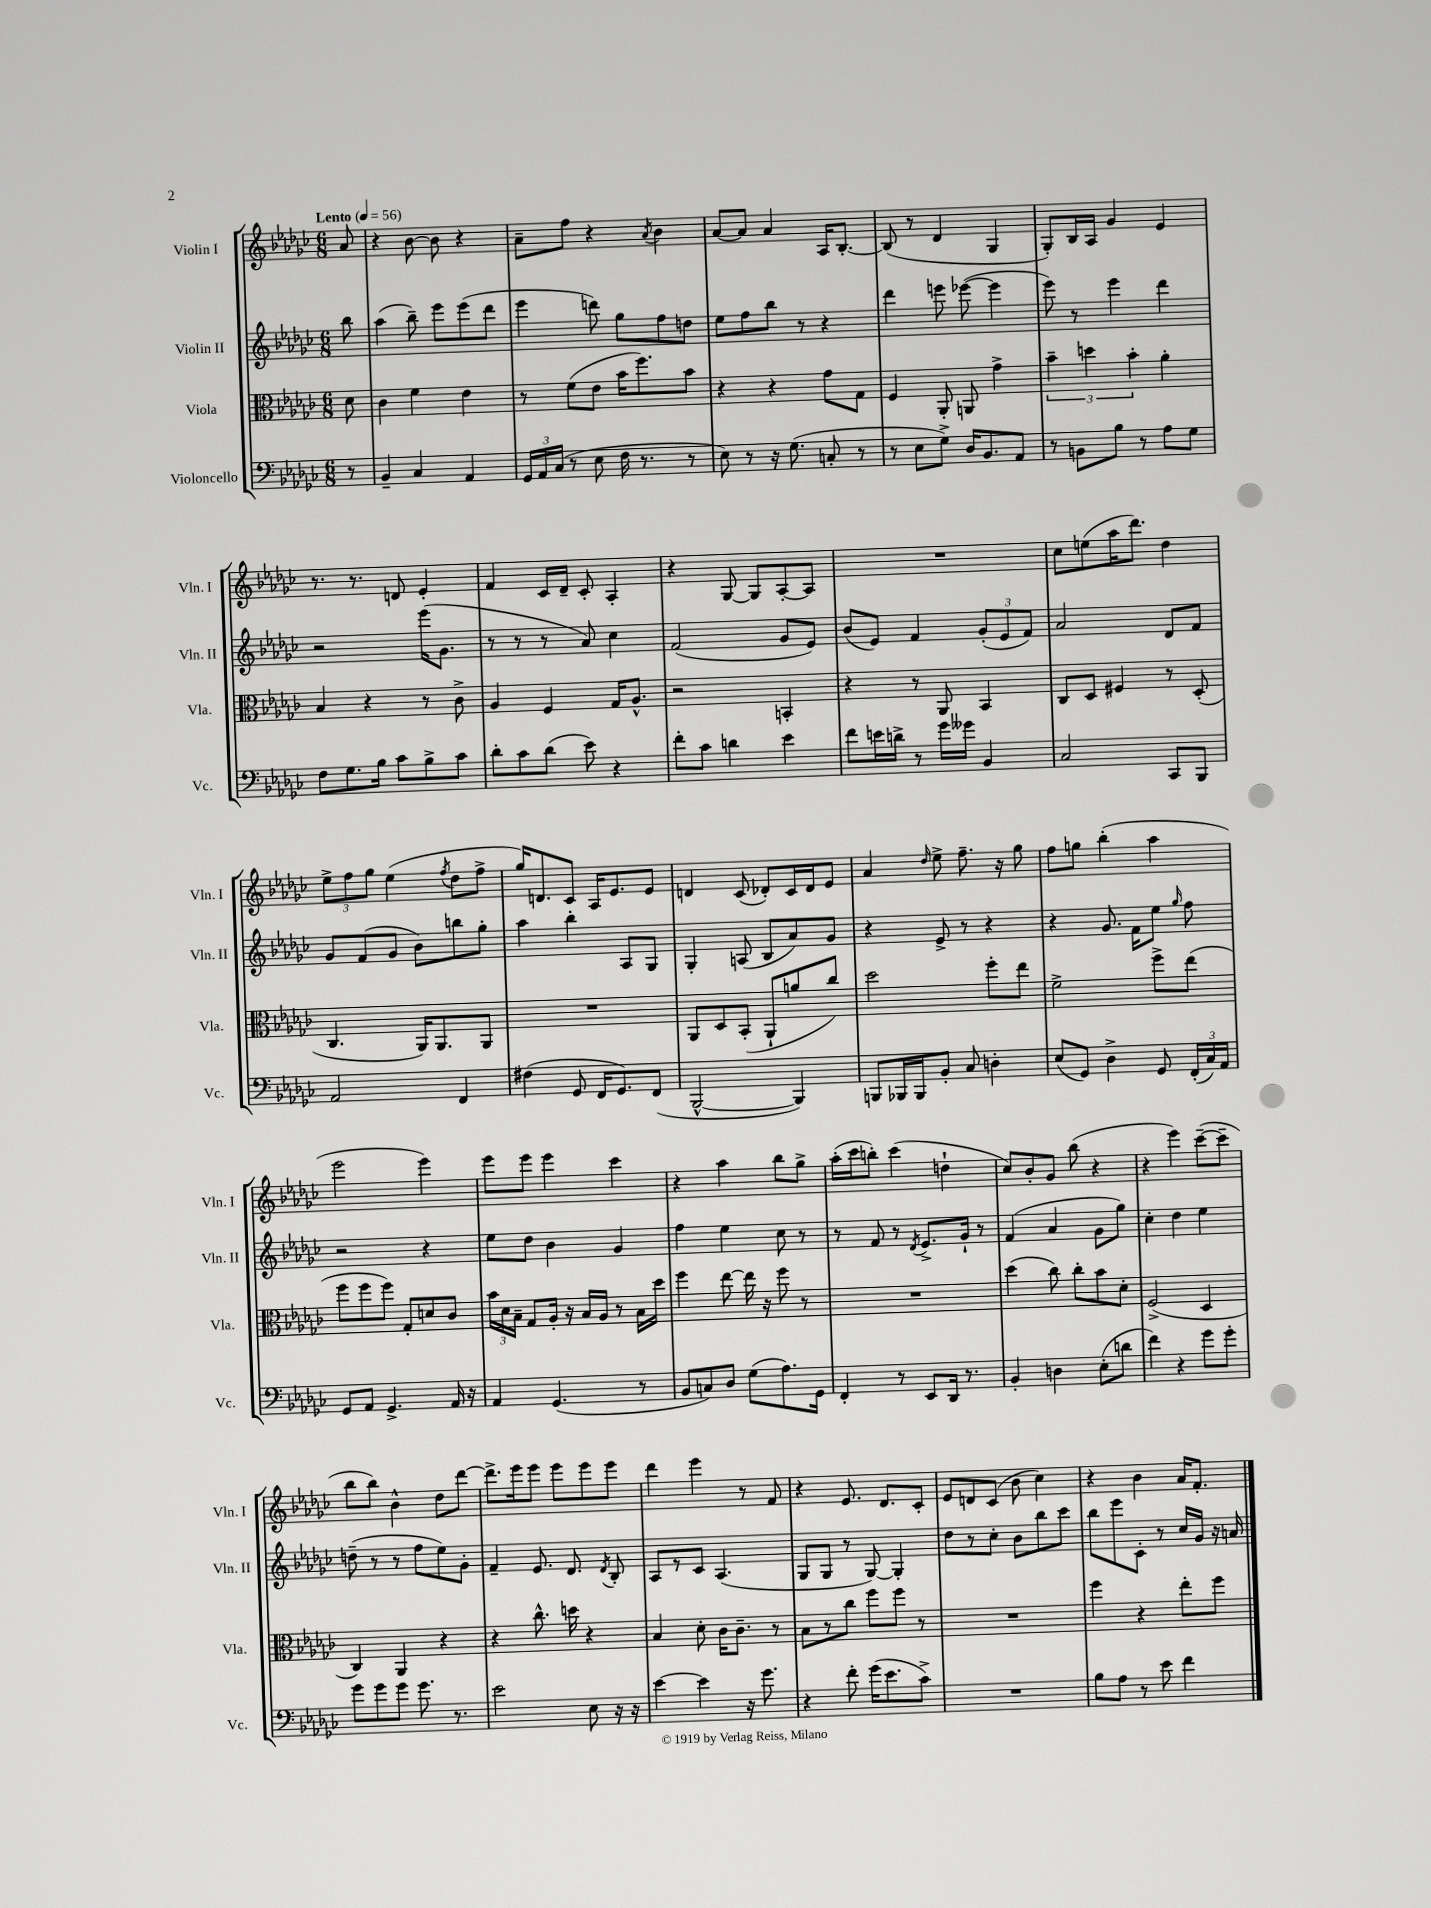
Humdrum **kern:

**kern	**kern	**kern	**kern
*part4	*part3	*part2	*part1
*staff4	*staff3	*staff2	*staff1
*I"Violoncello	*I"Viola	*I"Violin II	*I"Violin I
*I'Vc.	*I'Vla.	*I'Vln. II	*I'Vln. I
*clefF4	*clefC3	*clefG2	*clefG2
*k[b-e-a-d-g-c-]	*k[b-e-a-d-g-c-]	*k[b-e-a-d-g-c-]	*k[b-e-a-d-g-c-]
*M6/8	*M6/8	*M6/8	*M6/8
*MM56	*MM56	*MM56	*MM56
=	=	=	=
!	!	!	!LO:TX:a:B:t=Lento
8r	8d-\	8bb-\	8a-/
=1	=1	=1	=1
4BB-~/	4c-\	(4aa-\	4r
4C-/	4f\	8bb-~\)	[8b-\
.	.	8eee-\L	8b-\]
4AA-/	4e-\	(8eee-\	4r
.	.	8ddd-\J	.
=2	=2	=2	=2
24GG-/LL	8r	4eee-\	8a-~\L
24AA-/	.	.	.
(24C-/JJ	.	.	.
8r	(8f\L	.	8ff\J
8E-\	8e-\J	8dddn\)	4r
16F\	16b-\KL	8gg-\L	.
8.r	8.ff\)	.	.
.	.	.	8qa-/
.	.	8ff\	4b-\
8r	8b-\J	8ddn\J	.
=3	=3	=3	=3
8E-\)	4r	8ee-\L	[8a-/L
8r	.	8ff\	8a-/J]
16r	4r	8bb-\J	4a-/
(8.G-\	.	.	.
.	.	8r	.
8Cn'/	8g-\L	4r	16A-/KL
.	.	.	[8.B-'/J
8r	8G-\J	.	.
=4	=4	=4	=4
8r	4F/	4ddd-\	(8B-/]
8E-\L	.	.	8r
8G-^\J)	8AA-'/	8eeen\	4d-/
16D-/KL	8AAn/	([8eee-X\	.
8.BB-/	.	.	.
.	4g-^\	4eee-\]	4G-/
8AA-/J	.	.	.
=5	=5	=5	=5
8r	6b-~\	8eee-\)	8G-'/L)
8BBn\L	.	8r	16B-/L
.	6ddn\	.	.
.	.	.	16A-/JJ
8B-\J	.	4eee-\	4g-/
.	6b-'\	.	.
8r	.	.	.
8A-\L	4a-'\	4ddd-\	4e-/
8G-\J	.	.	.
!!LO:LB:g=z
=6	=6	=6	=6
8F\L	4B-/	2r	8.r
8.G-\	.	.	.
.	.	.	8.r
.	4r	.	.
16B-\Jk	.	.	.
8c-\L	.	.	8dn/
8B-^\	8r	(16eee-\KL	4e-'/
.	.	8.g-\J	.
8c-\J	8c-^\	.	.
=7	=7	=7	=7
8d-'\L	4A-/	8r	4f/
8c-\	.	8r	.
(8d-\J	4F/	8r	16c-/LL
.	.	.	16d-~/JJ
8e-\)	.	8a-/)	8c-'/
4r	16G-/KL	4cc-\	4A-'/
.	8.A-^^/J	.	.
=8	=8	=8	=8
8f'\L	2r	(2f/	4r
8c-\J	.	.	.
4dn\	.	.	[8G-/
.	.	.	8G-/L]
4e-\	4BBn'/	8g-/L	[8A-'/
.	.	8e-/J)	8A-/J]
=9	=9	=9	=9
8f\L	4r	(8b-/L	2.r
16en\L	.	8e-/J)	.
16dn^\JJ	.	.	.
8r	8r	4f/	.
16g-\LL	8AA-/	.	.
16g--X\JJ	.	.	.
4BB-/	4BB-/	(12g-'/L	.
.	.	12e-/	.
.	.	12f/J)	.
=10	=10	=10	=10
2C-/	8C-/L	2a-/	8cc-\L
.	8D-/J	.	(8een\
.	4F#X/	.	16aa-\K
.	.	.	8.ddd-\J)
8CC-/L	8r	8d-/L	4dd-\
8BBB-/J	(8D-'/	8f/J	.
!!LO:LB:g=z
=11	=11	=11	=11
2AA-/	4.C-/	8g-/L	12ee-^\L
.	.	.	12ff\
.	.	(8f/	.
.	.	.	12gg-\J
.	.	8g-/J	(4ee-\
.	16AA-/KL)	8b-\L)	.
.	8.AA-/	.	.
.	.	.	8qff/
4FF/	.	8bbn\	8dd-\L
.	8AA-/J	8gg-'\J	8ff^\J
=12	=12	=12	=12
(4F#X\	2.r	4aa-\	16gg-/KL)
.	.	.	8.dn/
8GG-/	.	4bb-'\	8c-/J
16FF/KL	.	.	16A-/KL
8.GG-/)	.	.	8.e-/
.	.	8A-/L	.
(8FF/J	.	8G-/J	8e-/J
=13	=13	=13	=13
[2BBB-^^/	8AA-/L	4G-'/	4dn/
.	8D-/	.	.
.	(8BB-'/J	(8An/	(8c-/
.	8AA-`/L	8B-/L	8d-X'/L)
4BBB-/])	8an/	8a-/)	16c-/L
.	.	.	16d-/J
.	8cc-/J)	8g-/J	8e-/J
=14	=14	=14	=14
8BBBn/L	2dd-\	4r	4a-/
16BBB-X/L	.	.	.
16BBB-/J	.	.	.
.	.	.	16qqdd-/
8BB-'/J	.	8e-^/	8ee-^\
8C-/	.	8r	8.ff~\
4Dn'\	8ff'\L	4r	.
.	.	.	16r
.	8ee-\J	.	8gg-\
=15	=15	=15	=15
(8E-/L	2f^\	4r	8ff\L
8GG-/J)	.	.	8ggn\J
4D-^\	.	8.g-/	(4bb-'\
.	.	16f\KL	.
8GG-/	8ff^\L	8ee-\J	4aa-\
.	.	16qqgg-/	.
(24FF'/LL	(8ee-\J	8ff\	.
24C-/)	.	.	.
24AA-/JJ	.	.	.
!!LO:LB:g=z
=16	=16	=16	=16
8GG-/L	8ff\L	2r	2eee-\
8AA-/J	8ff\	.	.
4.GG-^/	8ff\J)	.	.
.	8G-'/L	.	.
.	8dn/	4r	4eee-\)
16AA-/	8c-/J	.	.
16r	.	.	.
=17	=17	=17	=17
4AA-/	24b-\LL	8ee-\L	8eee-\L
.	24d-\	.	.
.	24B-~\JJ	.	.
.	8G-/L	8dd-\J	8eee-\J
(4.GG-/	16A-'/Jk	4b-\	4eee-\
.	16r	.	.
.	16B-/LL	.	.
.	16A-/JJ	.	.
.	8r	4g-/	4ccc-\
8r	16B-\LL	.	.
.	16dd-\JJ	.	.
=18	=18	=18	=18
8BB-/L	4ff\	4ff\	4r
8Cn/)	.	.	.
8D-/J	[8ee-\	4ee-\	4aa-\
(8G-\L	16ee-\]	.	.
.	16r	.	.
8.A-\)	8ff\	8cc-\	8bb-\L
.	8r	8r	8gg-^\J
16GG-\Jk	.	.	.
=19	=19	=19	=19
4FF'/	2.r	8r	(16aa-'\LL
.	.	.	16ccc-\J
.	.	8f/	8bbn'\J)
8r	.	8r	(4ccc-\
.	.	8qd-/	.
8EE-/L	.	8.e-^/L	.
16DD-/Jk	.	.	4ddn`\
8.r	.	16g-`/Jk	.
.	.	8r	.
=20	=20	=20	=20
4BB-'/	(4dd-\	(4f/	8cc-/L)
.	.	.	8b-'/
4Dn\	8cc-\)	4a-/	8g-/J
.	8cc-'\L	.	(8bb-\
(8E-'\L	8b-\	8g-\L	4r
8dn\J	8d-'\J	8gg-\J)	.
=21	=21	=21	=21
4f\)	(2F^/	4cc-'\	4r
4r	.	4dd-\	4eee-\)
8g-\L	4D-/	4ee-\	([8ccc-~\L
8g-'\J	.	.	8ccc-~\J]
!!LO:LB:g=z
=22	=22	=22	=22
8g-\L	4C-/)	(8ddn~\	8bb-\L
8g-\	.	8r	8bb-\J)
8g-\J	4AA-/	8r	4b-^^\
8.g-\	.	8ff\L	.
.	4r	8ee-\)	8dd-\L
8.r	.	.	.
.	.	8g-'\J	[8ddd-\J
=23	=23	=23	=23
2e-\	4r	4f~/	8.ddd-^\L]
.	.	.	16eee-\k
.	8.cc-^^\	8.e-/	8eee-\J
.	.	.	8eee-\L
.	16ddn\	8.d-/	.
8E-\	4r	.	8eee-\
.	.	8qd-/	.
16r	.	8B-'/	8eee-\J
16r	.	.	.
=24	=24	=24	=24
[4e-\	4B-/	8A-/L	4ddd-\
.	.	8r	.
4e-\]	8d-'\	8c-/J	4eee-\
.	16c-\KL	(4.A-/	.
.	8.c-~\J	.	.
16r	.	.	8r
8.g-\	.	.	.
.	8r	.	8f/
=25	=25	=25	=25
4r	8B-\L	8G-/L	4r
.	8r	8G-/J	.
8f'\	8cc-\J	8r	8.e-/
(16g-\KL	8ff\L	[8G-/)	.
8.e-\	.	.	8.d-/L
.	8ff\J	4G-'/]	.
8c-^\J)	8r	.	8c-'/J
=26	=26	=26	=26
2.r	2.r	8dd-\L	8e-/L
.	.	8r	8dn/
.	.	8cc-'\J	(8c-/J
.	.	8b-\L	8b-\
.	.	8bb-\	4cc-\)
.	.	8ccc-\J	.
=27	=27	=27	=27
8B-\L	4ff\	8bb-\L	4r
8A-\J	.	8eee-\	.
8r	4r	8c-'\J	4b-\
8e-\	.	8r	.
4f\	8ee-'\L	16cc-/LL	16a-/KL
.	.	16g-/JJ	8.f'/J
.	8ff\J	16r	.
.	.	16an/	.
==	==	==	==
*-	*-	*-	*-
